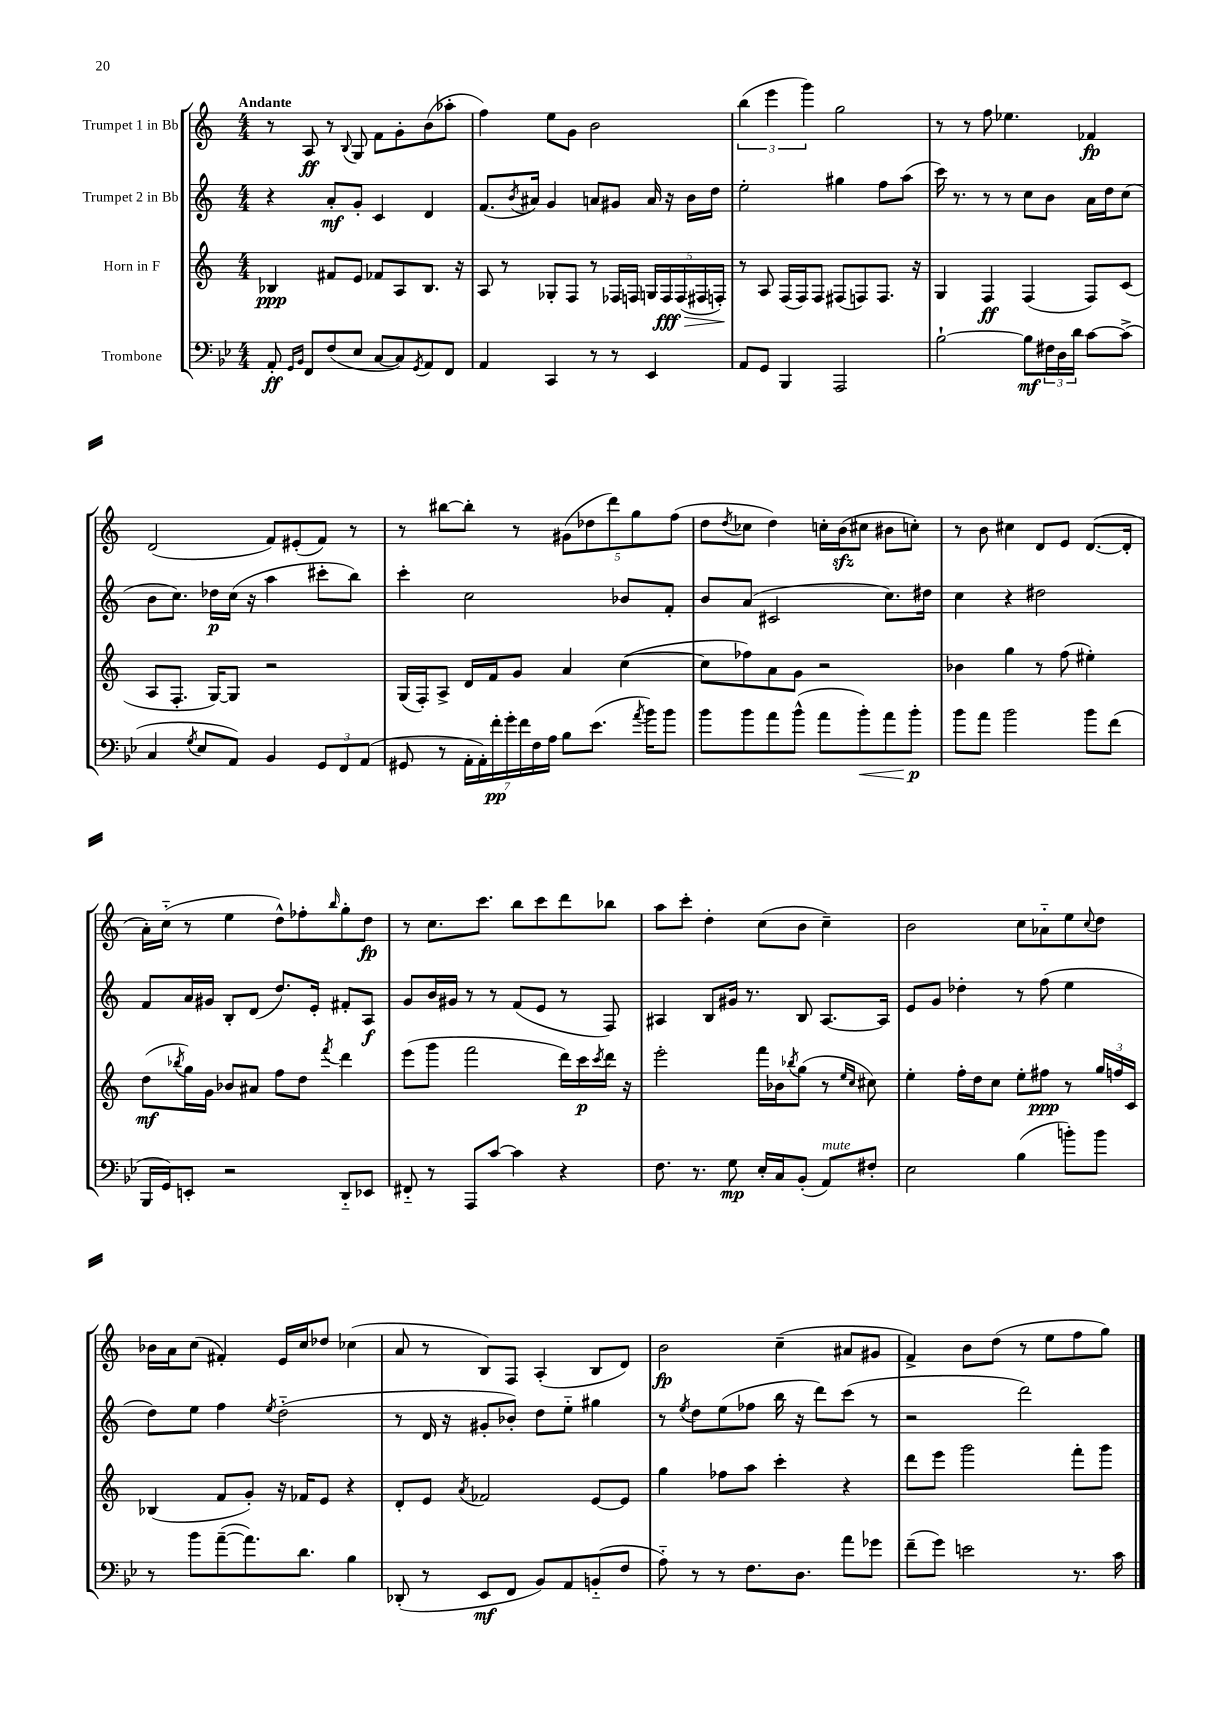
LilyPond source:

<<
\new StaffGroup <<
\new Staff = "s0" \with { instrumentName = "Trumpet 1 in Bb" } {
    \clef treble \key c \major \numericTimeSignature \time 4/4 \tempo "Andante"
    r8 a8\ff r8 \appoggiatura { b8 } g8 f'8 g'8-. b'8( aes''8-. |
    f''4) e''8 g'8 b'2 |
    \tuplet 3/2 { b''4( e'''4 g'''4) } g''2 |
    r8 r8 f''8 ees''4. fes'4\fp |
    d'2( f'8) eis'8-.( f'8) r8 |
    r8 bis''8~ bis''8-. r8 \tuplet 5/4 { gis'8( des''8 d'''8) g''8 f''8( } |
    d''8 \acciaccatura { d''8 } ces''8 d''4) c''16-. b'16\sfz( cis''8 bis'8 c''8-.) |
    r8 b'8 cis''4 d'8 e'8 d'8.~( d'16-. |
    a'16-.) c''16-_( r8 e''4 d''8-^) fes''8-. \grace { b''16 } g''8-. d''8\fp |
    r8 c''8. c'''8. b''8 c'''8 d'''8 bes''8 |
    a''8 c'''8-. d''4-. c''8( b'8 c''4--) |
    b'2 c''8 aes'8-_ e''8 \appoggiatura { c''8 } d''8 |
    bes'16 a'16 c''8( fis'4-.) e'16 c''16 des''8 ces''4( |
    a'8 r8 b8) f8 a4-.( b8 d'8) |
    b'2\fp c''4--( ais'8 gis'8 |
    f'4->) b'8 d''8( r8 e''8 f''8 g''8) \bar "|." |
}
\new Staff = "s1" \with { instrumentName = "Trumpet 2 in Bb" } {
    \clef treble \key c \major \numericTimeSignature \time 4/4
    r4 a'8-.\mf g'8-. c'4 d'4 |
    f'8.( \acciaccatura { b'8 } ais'16) g'4 a'8 gis'8 a'16 r16 b'16 d''16 |
    e''2-. gis''4 f''8 a''8( |
    c'''16) r8. r8 r8 c''8 b'8 a'16 d''16 c''8( |
    b'8 c''8.) des''16\p c''16( r16 a''4 cis'''8-. b''8) |
    c'''4-. c''2 bes'8 f'8-. |
    b'8 a'8( cis'2 c''8.) dis''16 |
    c''4 r4 dis''2 |
    f'8 a'16 gis'16 b8-. d'8( d''8.) e'16-. fis'8-. a8\f |
    g'8 b'16 gis'16 r8 r8 f'8( e'8 r8 f8) |
    ais4 b8 gis'16 r8. b8 ais8.~ ais16 |
    e'8 g'8 des''4-. r8 f''8( e''4 |
    d''8) e''8 f''4 \acciaccatura { e''8 } d''2-_( |
    r8 d'16 r16 gis'8-. bes'8-.) d''8 e''8-_ gis''4 |
    r8 \acciaccatura { e''8 } d''8 e''8( fes''8 b''16 r16 d'''8) c'''8( r8 |
    r2 d'''2) \bar "|." |
}
\new Staff = "s2" \with { instrumentName = "Horn in F" } {
    \clef treble \key c \major \numericTimeSignature \time 4/4
    bes4\ppp fis'8 e'8 fes'8 a8 bes8. r16 |
    a8 r8 ges8-. f8 r8 fes16 f16 \tuplet 5/4 { g16 f16\fff\> f16( fis16 f16-.\!) } |
    r8 a8 f16( f16) f8 fis8( f8) f8. r16 |
    g4 f4\ff f4( f8) c'8( |
    a8 f8.-. g16~) g8 r2 |
    g16( f16-.) a8-> d'16 f'16 g'8 a'4 c''4~( |
    c''8 fes''8) a'8 g'8 r2 |
    bes'4 g''4 r8 f''8( eis''4-.) |
    d''8\mf( \acciaccatura { bes''8 } g''16) g'16 bes'8 ais'8 f''8 d''8 \acciaccatura { f'''8 } d'''4 |
    e'''8( g'''8 f'''2 d'''16) c'''16\p \acciaccatura { c'''8 } d'''16 r16 |
    e'''2-. f'''16 bes'16 \acciaccatura { bes''8 } g''8( r8 \grace { e''16 c''16 } cis''8) |
    e''4-. f''16-. d''16 c''8 e''8-. fis''8\ppp r8 \tuplet 3/2 { g''16 f''16 c'16 } |
    bes4( f'8 g'8-.) r16 fes'16 e'8 r4 |
    d'8-. e'8 \acciaccatura { a'8 } fes'2 e'8~ e'8 |
    g''4 fes''8 a''8 c'''4-. r4 |
    d'''8 e'''8 g'''2 f'''8-. g'''8 \bar "|." |
}
\new Staff = "s3" \with { instrumentName = "Trombone" } {
    \clef bass \key bes \major \numericTimeSignature \time 4/4
    a,8-.\ff \grace { g,16 bes,16 } f,8 f8( ees8 c8~ c8) \acciaccatura { g,8 } a,8 f,8 |
    a,4 c,4 r8 r8 ees,4 |
    a,8 g,8 bes,,4 a,,2 |
    bes2~-! bes8\mf \tuplet 3/2 { fis16 d16 d'16 } c'8~ c'8->( |
    c4 \acciaccatura { g8 } ees8 a,8) bes,4 \tuplet 3/2 { g,8 f,8 a,8( } |
    gis,8 r8 \tuplet 7/4 { a,16-. a,16-.) f'16-.\pp g'16-. f'16 f16 a16 } bes8 ees'8.( \acciaccatura { a'8 } bes'16) bes'8 |
    bes'8 bes'8 a'8 bes'8-^( a'8 bes'8-.\<) a'8 bes'8-.\p\! |
    bes'8 a'8 bes'2 bes'8 f'8( |
    bes,,16 g,16) e,8-. r2 d,8-_ ees,8 |
    fis,8-_ r8 a,,8 c'8~ c'4 r4 |
    f8. r8. g8\mp ees16-. c16 bes,8-.( a,8^\markup { \italic "mute" }) fis8-. |
    ees2 bes4( b'8-.) b'8 |
    r8 bes'8 a'8~--( a'8.) d'8. bes4 |
    des,8-.( r8 ees,8\mf f,8 bes,8) a,8 b,8-_( f8 |
    a8-_) r8 r8 f8. d8. a'8 ges'8 |
    f'8--( g'8) e'2 r8. c'16 \bar "|." |
}
>>
>>
\layout { \context { \Score \remove "Bar_number_engraver" } }
